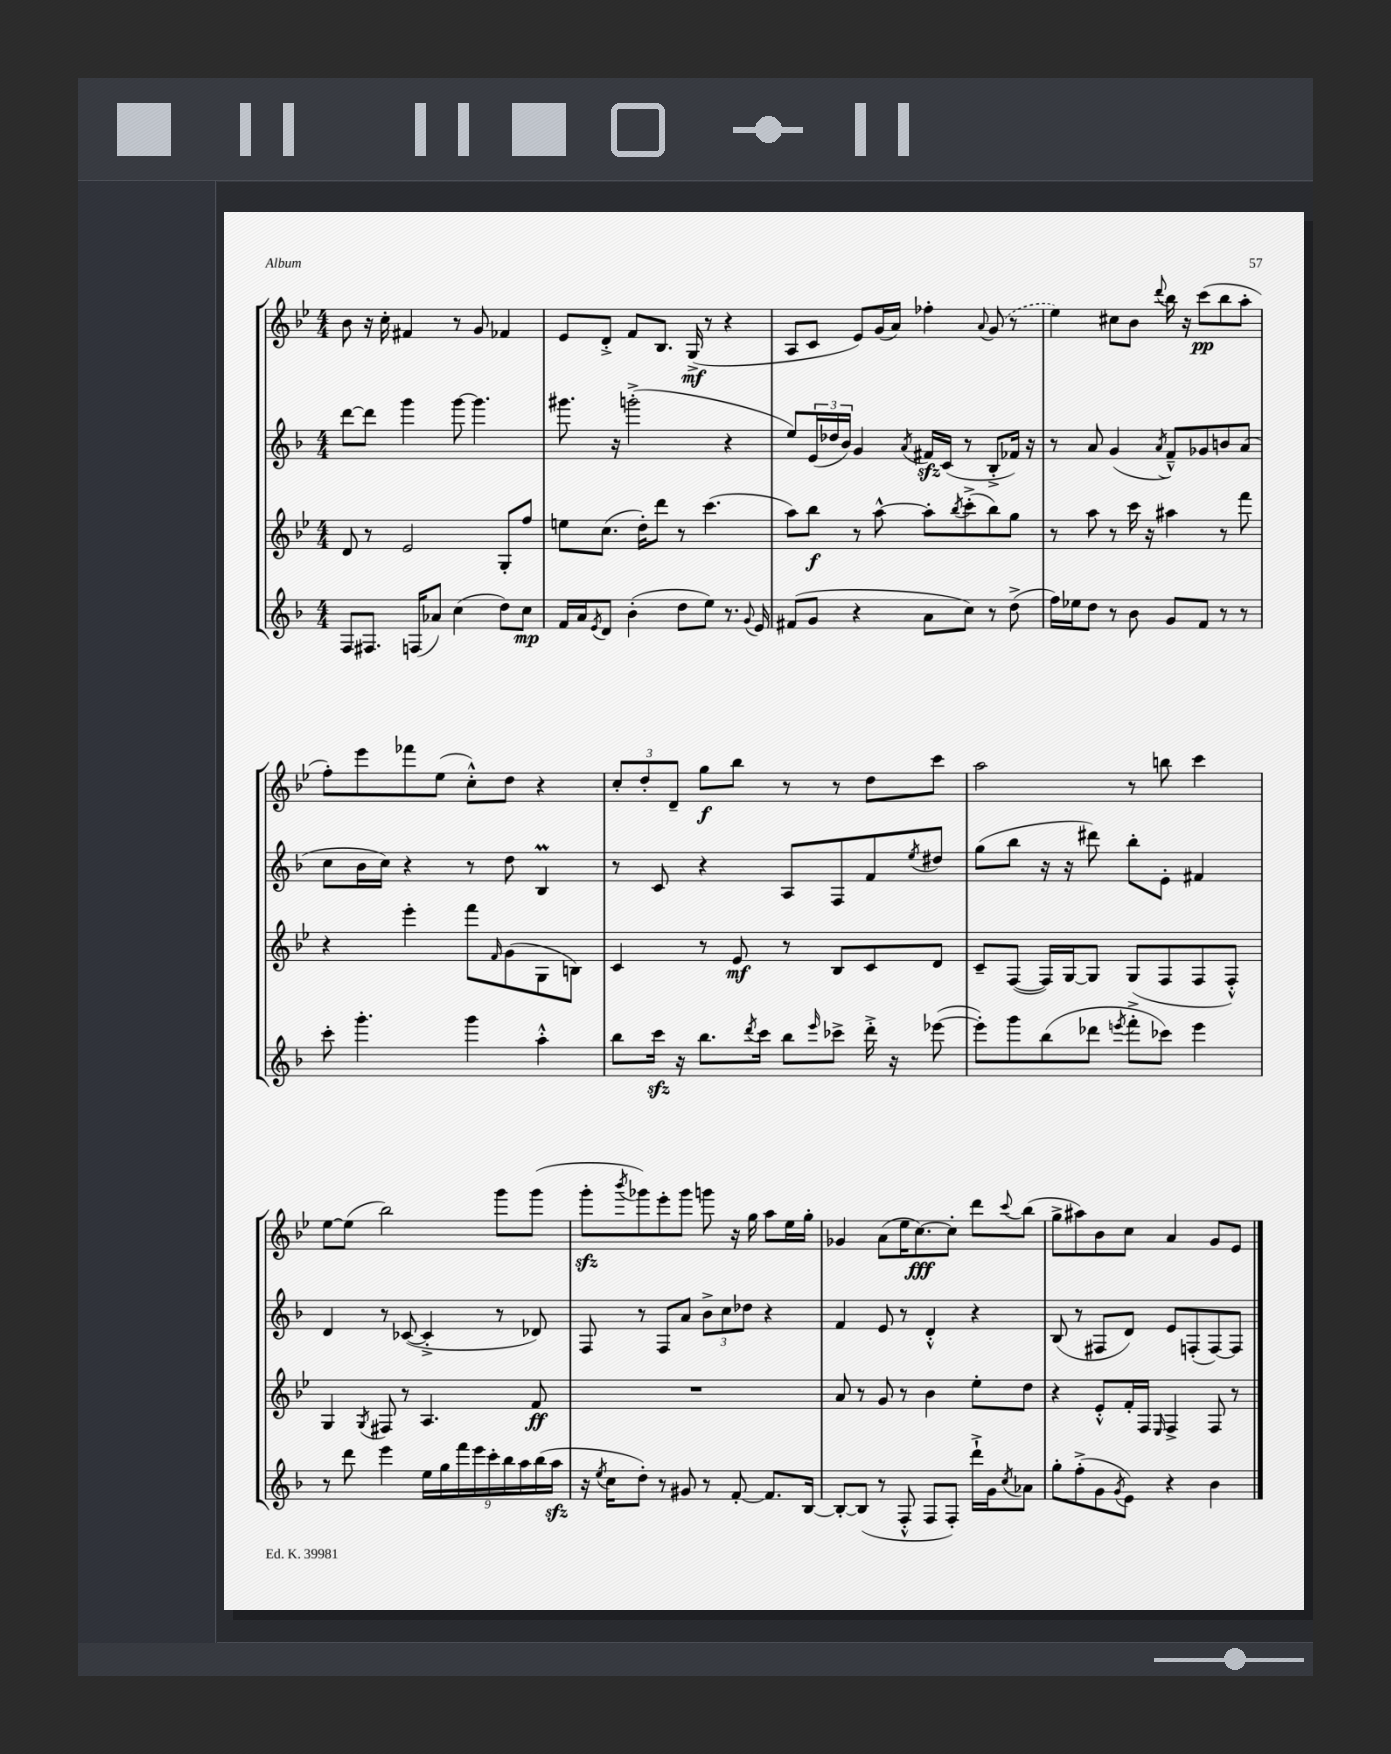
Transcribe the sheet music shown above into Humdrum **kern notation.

**kern	**kern	**kern	**kern
*staff4	*staff3	*staff2	*staff1
*clefG2	*clefG2	*clefG2	*clefG2
*k[b-]	*k[b-e-]	*k[b-]	*k[b-e-]
*M4/4	*M4/4	*M4/4	*M4/4
8F	8d	[8ddd	8b-
8.F#	8r	8ddd]	16r
.	.	.	16cc'
.	2e-	4ggg	4f#
(16F	.	.	.
8a-)	.	.	.
(4cc	.	[8ggg	8r
.	.	4.ggg]	8g
8dd)	8G'	.	4f-
8cc	8ff	.	.
=	=	=	=
16f	8ee	8.ggg#	8e-
16a	.	.	.
8qe	.	.	.
8d	(8.cc	.	8d'^
.	.	16r	.
(4b-'	.	(2ggg'^	8f
.	16dd')	.	.
.	8ddd	.	8.B-
8dd	8r	.	.
.	.	.	(16G^
8ee)	(4.ccc	.	8r
8.r	.	4r	4r
8qqg	.	.	.
16e	.	.	.
=	=	=	=
(8f#	8aa)	8ee)	8A
8g	8bb-	(24e	8c
.	.	24dd-	.
.	.	24b-)	.
4r	8r	4g	8e-)
.	[8aa^^	.	(16g
.	.	.	16a)
.	.	8qa	.
8a	8aa']	16f#	4ff-'
.	.	(16c	.
.	8qbb-	.	.
8cc)	(8ccc'^	8r	.
.	.	.	8qqa
8r	8bb-)	8B-'^	(8g
(8dd^	8gg	16f-)	8r
.	.	16r	.
=	=	=	=
16ff)	8r	8r	4ee-)
16ee-	.	.	.
8dd	8aa	8a	.
8r	8r	(4g	8cc#
8b-	16ccc	.	8b-
.	16r	.	.
.	.	8qa	8qqddd
8g	4aa#	8f~^^)	16bb-
.	.	.	16r
8f	.	8g-	(8ccc
8r	8r	8b	8bb-
8r	8fff	(8a	8aa'
=	=	=	=
8ccc'	4r	8cc	8ff')
4.ggg'	.	16b-	8eee-
.	.	16cc)	.
.	4eee-'	4r	8fff-
.	.	.	(8ee-
4ggg	8fff	8r	8cc'^^)
.	16qqf	.	.
.	(8g	8dd	8dd
4aa'^^	8G	4B-	4r
.	8B)	.	.
=	=	=	=
8bb-	4c	8r	12cc'
.	.	.	12dd'
16ccc	.	8c	.
.	.	.	12d~
16r	.	.	.
8.bb-	8r	4r	8gg
.	8e-	.	8bb-
8qddd	.	.	.
16ccc	.	.	.
8bb-	8r	8A	8r
16qqeee	.	.	.
8ccc-^	8B-	8F	8r
16ddd'^	8c	8f	8dd
16r	.	.	.
.	.	8qee	.
([8eee-	8d	8dd#	8ccc
=	=	=	=
8eee-'])	8c~	(8gg	2aa
8ggg	([8F	8bb-	.
(8bb-	16F])	16r	.
.	[16G	16r	.
8ddd-	8G]	8ddd#)	.
8qeee	.	.	.
8fff'^	(8G	8bb-'	8r
8ccc-)	8F	8e'	8bb
4eee	8F	4f#	4ccc
.	8F'^^)	.	.
=	=	=	=
8r	4G	4d	[8ee-
8ddd	.	.	(8ee-]
.	8qG	.	.
4eee	8F#	8r	2bb-)
.	8r	([8c-	.
18ee	4.A	4c-'^]	.
18gg	.	.	.
18fff	.	.	.
18eee	.	.	.
18ccc'	.	.	.
.	.	8r	8ggg
18bb-	.	.	.
18aa	.	.	.
.	8f	8d-)	(8ggg
(18bb-	.	.	.
18aa	.	.	.
=	=	=	=
16r	1r	8F	8ggg'
8qee	.	.	.
16cc	.	.	.
.	.	.	8qbbb-
8dd')	.	8r	8ggg-)
8r	.	8F	8eee-'
8g#	.	8a	8ggg-
8r	.	12b-^	8ggg
.	.	12cc	.
[8f'	.	.	16r
.	.	12dd-	.
.	.	.	16gg
8.f]	.	4r	8aa
.	.	.	16ee-
[16B-	.	.	16gg'
=	=	=	=
8B-'_	8a	4f	4g-
(8B-]	8r	.	.
8r	8g	8e	(8a
8F'^^	8r	8r	16ee-
.	.	.	[8.cc)
8F	4b-	4d'^^	.
8F')	.	.	8cc']
16ddd`^	8ee-'	4r	8ddd
16g	.	.	.
8qcc	.	.	8qqccc
8a-	8dd	.	(8bb-
=	=	=	=
8gg'	4r	(8B-	8gg^
(8ff'^	.	8r	8aa#)
8g	8e-'^^	8F#	8b-
8qg	.	.	.
8e)	16f'	8d)	8cc
.	16F	.	.
.	16qqE-	.	.
4r	4F^	8e	4a
.	.	(8F'	.
4b-	8F	[8F)	8g
.	8r	8F]	8e-
==	==	==	==
*-	*-	*-	*-
